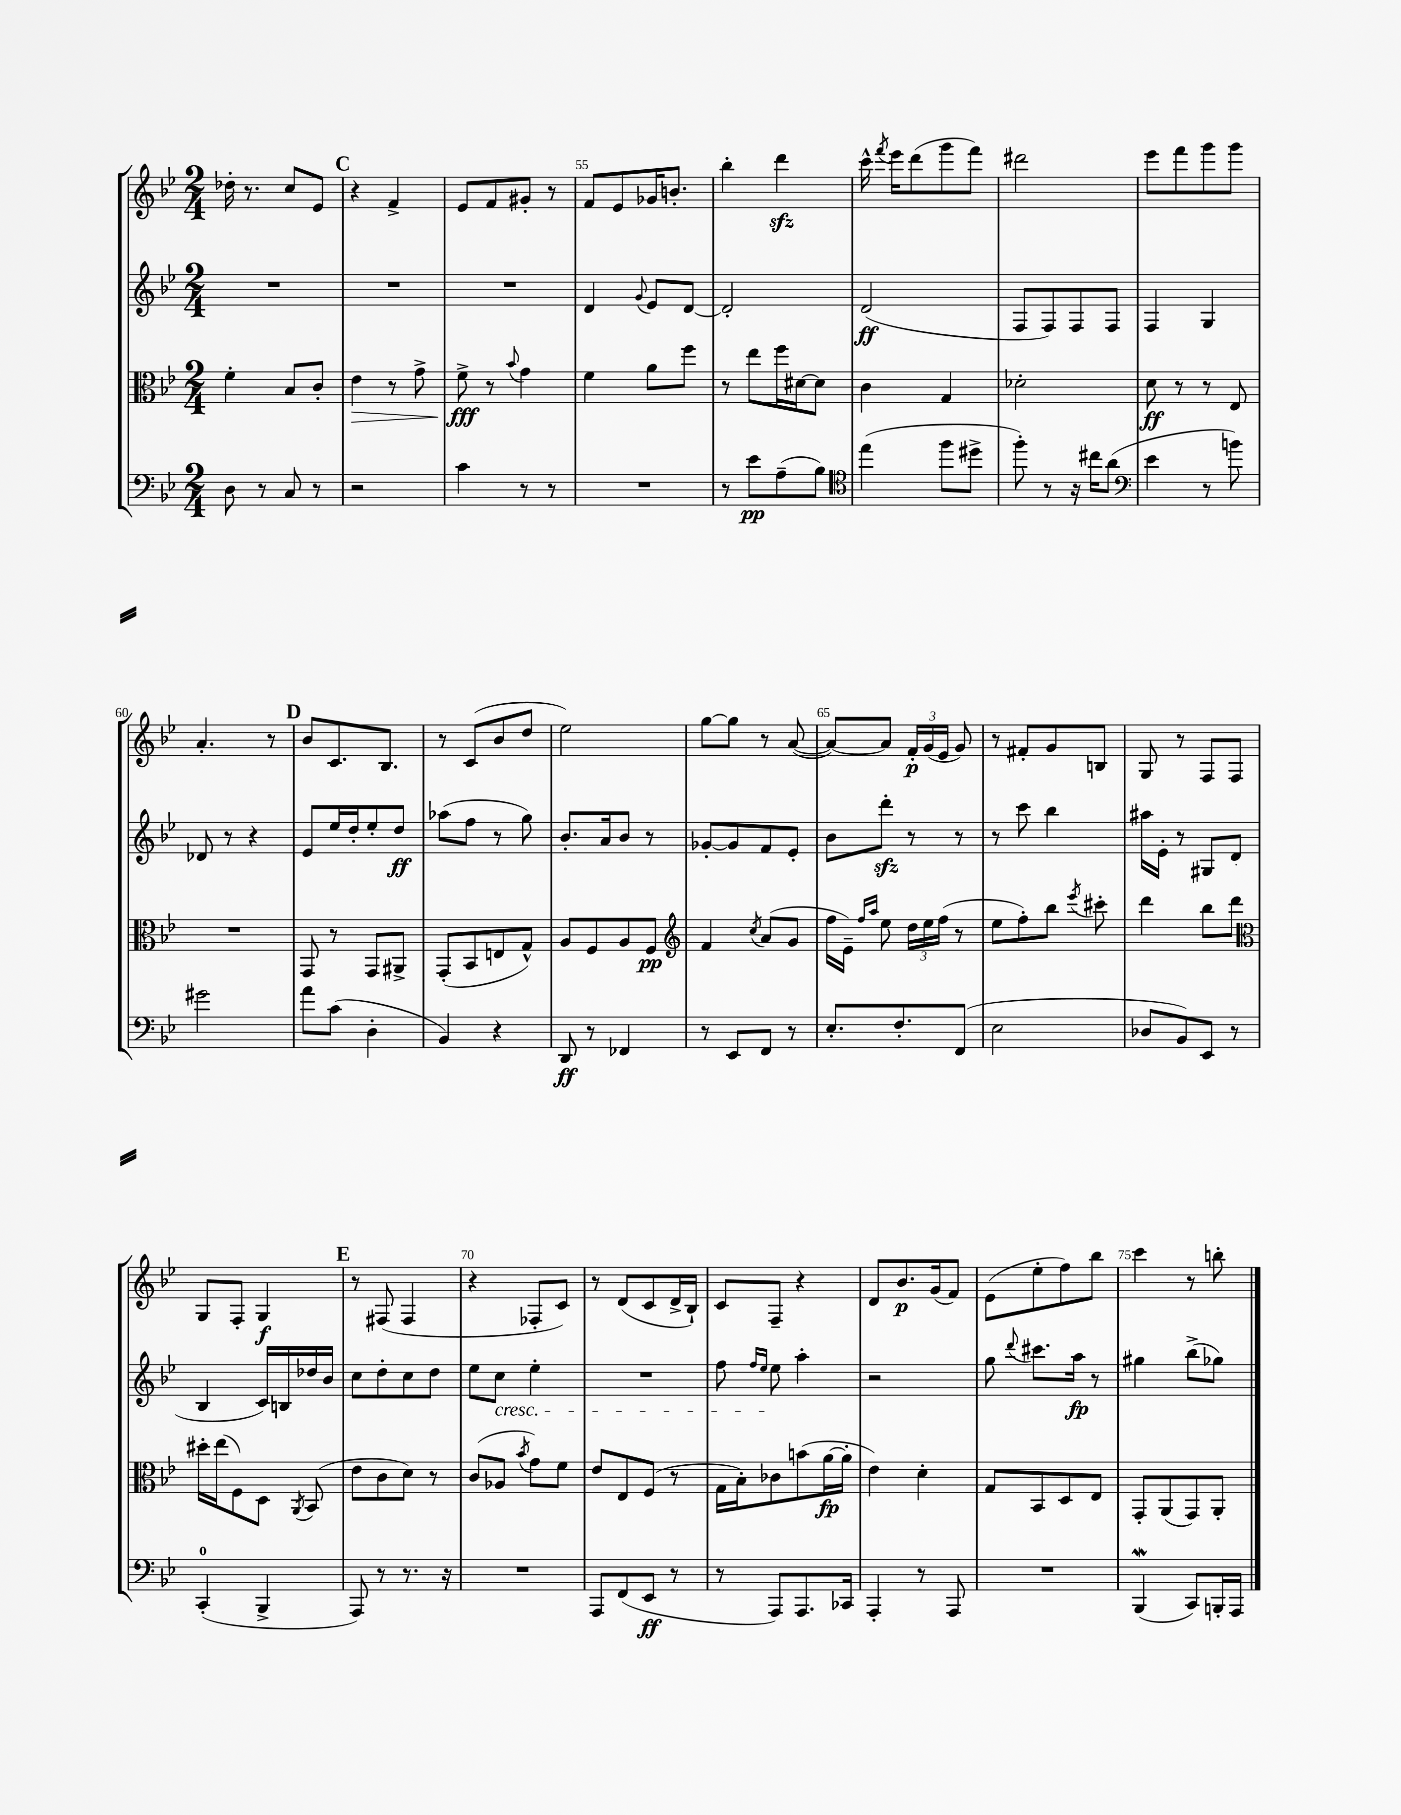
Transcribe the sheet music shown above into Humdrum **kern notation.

**kern	**dynam	**kern	**dynam	**kern	**dynam	**kern	**dynam
*part4	*part4	*part3	*part3	*part2	*part2	*part1	*part1
*staff4	*staff4	*staff3	*staff3	*staff2	*staff2	*staff1	*staff1
*clefF4	*	*clefC3	*	*clefG2	*	*clefG2	*
*k[b-e-]	*	*k[b-e-]	*	*k[b-e-]	*	*k[b-e-]	*
*M2/4	*	*M2/4	*	*M2/4	*	*M2/4	*
=52	=52	=52	=52	=52	=52	=52	=52
8D\	.	4f'\	.	2r	.	16dd-X'\	.
.	.	.	.	.	.	8.r	.
8r	.	.	.	.	.	.	.
8C/	.	8B-/L	.	.	.	8cc/L	.
8r	.	8c'/J	.	.	.	8e-/J	.
!!LO:REH:place=s1:t=C
=53	=53	=53	=53	=53	=53	=53	=53
!	!	!	!LO:HP:b	!	!	!	!
2r	.	4e-\	>	2r	.	4r	.
.	.	8r	.	.	.	4f^/	.
.	.	8g^\	.	.	.	.	.
=54	=54	=54	=54	=54	=54	=54	=54
4c\	.	8f^\	fff	2r	.	8e-/L	.
.	.	8r	]	.	.	8f/	.
.	.	8qqb-/	.	.	.	.	.
8r	.	4g\	.	.	.	8g#X'/J	.
8r	.	.	.	.	.	8r	.
=55	=55	=55	=55	=55	=55	=55	=55
2r	.	4f\	.	4d/	.	8f/L	.
.	.	.	.	.	.	8e-/	.
.	.	.	.	8qqg/	.	.	.
.	.	8a\L	.	8e-/L	.	16g-X/K	.
.	.	.	.	.	.	8.bn'/J	.
.	.	8ff\J	.	[8d/J	.	.	.
=56	=56	=56	=56	=56	=56	=56	=56
8r	.	8r	.	2d'/]	.	4bb-'\	.
8e-\L	pp	8ee-\L	.	.	.	.	.
(8A~\	.	16ff\L	.	.	.	4dddzz\	.
.	.	[16d#X\J	.	.	.	.	.
8B-\J)	.	8d#\J]	.	.	.	.	.
=57	=57	=57	=57	=57	=57	=57	=57
*clefC4	*	*	*	*	*	*	*
(4ee-\	.	4c\	.	(2d/	ff	16ccc^^\	.
.	.	.	.	.	.	8qfff/	.
.	.	.	.	.	.	16eee-\KL	.
.	.	.	.	.	.	(8ddd\	.
8ff\L	.	4G/	.	.	.	8ggg\	.
8dd#X^\J	.	.	.	.	.	8fff\J)	.
=58	=58	=58	=58	=58	=58	=58	=58
8ff'\)	.	2d-X'\	.	8F/L	.	2ddd#X\	.
8r	.	.	.	8F/)	.	.	.
16r	.	.	.	8F/	.	.	.
16cc#X\KL	.	.	.	.	.	.	.
(8a\J	.	.	.	8F/J	.	.	.
=59	=59	=59	=59	=59	=59	=59	=59
*clefF4	*	*	*	*	*	*	*
4e-\	.	8d\	ff	4F/	.	8eee-\L	.
.	.	8r	.	.	.	8fff\	.
8r	.	8r	.	4G/	.	8ggg\	.
8bn\)	.	8E-/	.	.	.	8ggg\J	.
!!LO:LB:g=z
=60	=60	=60	=60	=60	=60	=60	=60
2g#X\	.	2r	.	8d-X/	.	4.a'/	.
.	.	.	.	8r	.	.	.
.	.	.	.	4r	.	.	.
.	.	.	.	.	.	8r	.
!!LO:REH:place=s1:t=D
=61	=61	=61	=61	=61	=61	=61	=61
8a\L	.	8GG/	.	8e-/L	.	8b-/L	.
(8c\J	.	8r	.	16ee-/L	.	8.c/	.
.	.	.	.	16dd'/J	.	.	.
4D'\	.	8GG/L	.	8ee-'/	.	.	.
.	.	.	.	.	.	8.B-/J	.
.	.	8AA#X^/J	.	8dd/J	ff	.	.
=62	=62	=62	=62	=62	=62	=62	=62
4BB-/)	.	(8GG'/L	.	(8aa-X\L	.	8r	.
.	.	8BB-/	.	8ff\J	.	(8c/L	.
4r	.	8En/	.	8r	.	8b-/	.
.	.	8G^^/J)	.	8gg\)	.	8dd/J	.
=63	=63	=63	=63	=63	=63	=63	=63
8DD/	ff	8A/L	.	8.b-'/L	.	2ee-\)	.
8r	.	8F/	.	.	.	.	.
.	.	.	.	16a/k	.	.	.
4FF-X/	.	8A/	.	8b-/J	.	.	.
.	.	8F/J	pp	8r	.	.	.
=64	=64	=64	=64	=64	=64	=64	=64
*	*	*clefG2	*	*	*	*	*
8r	.	4f/	.	[8g-X'/L	.	[8gg\L	.
8EE-/L	.	.	.	8g-/]	.	8gg\J]	.
.	.	8qcc/	.	.	.	.	.
8FF/J	.	(8a/L	.	8f/	.	8r	.
8r	.	8g/J	.	8e-'/J	.	([8a/	.
=65	=65	=65	=65	=65	=65	=65	=65
8.E-'/L	.	16ff\LL	.	8b-\L	.	8a/L_)	.
.	.	16e-~\JJ)	.	.	.	.	.
.	.	16qqff/LL	.	.	.	.	.
.	.	16qqaa/JJ	.	.	.	.	.
.	.	8ee-\	.	8dddzz'\J	.	8a/J]	.
8.F'/	.	.	.	.	.	.	.
.	.	24dd\LL	.	8r	.	24f'/LL	p
.	.	24ee-\	.	.	.	(24g/	.
.	.	(24ff\JJ	.	.	.	24e-/JJ	.
(8FF/J	.	8r	.	8r	.	8g/)	.
=66	=66	=66	=66	=66	=66	=66	=66
2E-\	.	8ee-\L	.	8r	.	8r	.
.	.	8ff'\)	.	8ccc\	.	8f#X'/L	.
.	.	8bb-\J	.	4bb-\	.	8g/	.
.	.	8qeee-/	.	.	.	.	.
.	.	8ccc#X'\	.	.	.	8Bn/J	.
=67	=67	=67	=67	=67	=67	=67	=67
8D-X/L	.	4ddd\	.	16aa#X\LL	.	8G/	.
.	.	.	.	16e-'\JJ	.	.	.
8BB-/)	.	.	.	8r	.	8r	.
8EE-/J	.	8bb-\L	.	8G#X/L	.	8F/L	.
8r	.	8ddd\J	.	(8d/J	.	8F/J	.
!!LO:LB:g=z
=68	=68	=68	=68	=68	=68	=68	=68
*	*	*clefC3	*	*	*	*	*
(4CC'/	.	16dd#X'\LL	.	4B-/	.	8G/L	.
.	.	(16ee-\J	.	.	.	.	.
.	.	8F\)	.	.	.	8F'/J	.
4BBB-^/	.	8D\J	.	16c/LL)	.	4G/	f
.	.	.	.	16Bn/	.	.	.
.	.	8qAA/	.	.	.	.	.
.	.	(8BB-/	.	16dd-X/	.	.	.
.	.	.	.	16b-/JJ	.	.	.
!!LO:REH:place=s1:t=E
=69	=69	=69	=69	=69	=69	=69	=69
8AAA/)	.	8e-\L	.	8cc\L	.	8r	.
8r	.	8c\	.	8dd'\	.	(8F#X/	.
8.r	.	8d\J)	.	8cc\	.	4F#/	.
.	.	8r	.	8dd\J	.	.	.
16r	.	.	.	.	.	.	.
=70	=70	=70	=70	=70	=70	=70	=70
2r	.	(8c/L	.	8ee-\L	.	4r	.
!	!	!	!	!LO:TX:b:i:t=cresc.	!	!	!
.	.	8A-X/J	.	8cc\J	.	.	.
.	.	8qb-/	.	.	.	.	.
.	.	8g\L)	.	4ee-'\	.	8F-X'/L	.
.	.	8f\J	.	.	.	8c/J)	.
=71	=71	=71	=71	=71	=71	=71	=71
8AAA/L	.	8e-/L	.	2r	.	8r	.
(8FF/	.	8E-/	.	.	.	(8d/L	.
8EE-/J	ff	(8F/J	.	.	.	8c/	.
8r	.	8r	.	.	.	16d^/L	.
.	.	.	.	.	.	16B-`/JJ)	.
=72	=72	=72	=72	=72	=72	=72	=72
8r	.	16G\LL	.	8ff\	.	8c/L	.
.	.	16B-'\J)	.	.	.	.	.
.	.	.	.	16qqff/LL	.	.	.
.	.	.	.	16qqee-/JJ	.	.	.
8AAA/L)	.	8c-X\	.	8ee-\	.	8F~/J	.
8.AAA/	.	(8bn\	.	4aa'\	.	4r	.
.	.	[16a\L	fp	.	.	.	.
16CC-X/Jk	.	16a'\JJ]	.	.	.	.	.
=73	=73	=73	=73	=73	=73	=73	=73
4AAA'/	.	4e-\)	.	2r	.	8d/L	.
.	.	.	.	.	.	8.b-/	p
8r	.	4d'\	.	.	.	.	.
.	.	.	.	.	.	(16g/k	.
8AAA/	.	.	.	.	.	8f/J)	.
=74	=74	=74	=74	=74	=74	=74	=74
2r	.	8G/L	.	8gg\	.	(8e-\L	.
.	.	.	.	8qqddd/	.	.	.
.	.	8BB-/	.	8.ccc#X\L	.	8ee-'\	.
.	.	8D/	.	.	.	8ff\)	.
.	.	.	.	16aa\Jk	fp	.	.
.	.	8E-/J	.	8r	.	8bb-\J	.
=75	=75	=75	=75	=75	=75	=75	=75
(4BBB-w/	.	8GG'/L	.	4gg#X\	.	4ccc\	.
.	.	(8AA/	.	.	.	.	.
8CC/L)	.	8GG/)	.	(8bb-^\L	.	8r	.
16BBBn'/L	.	8AA'/J	.	8gg-X\J)	.	8bbn'\	.
16AAA/JJ	.	.	.	.	.	.	.
==	==	==	==	==	==	==	==
*-	*-	*-	*-	*-	*-	*-	*-
